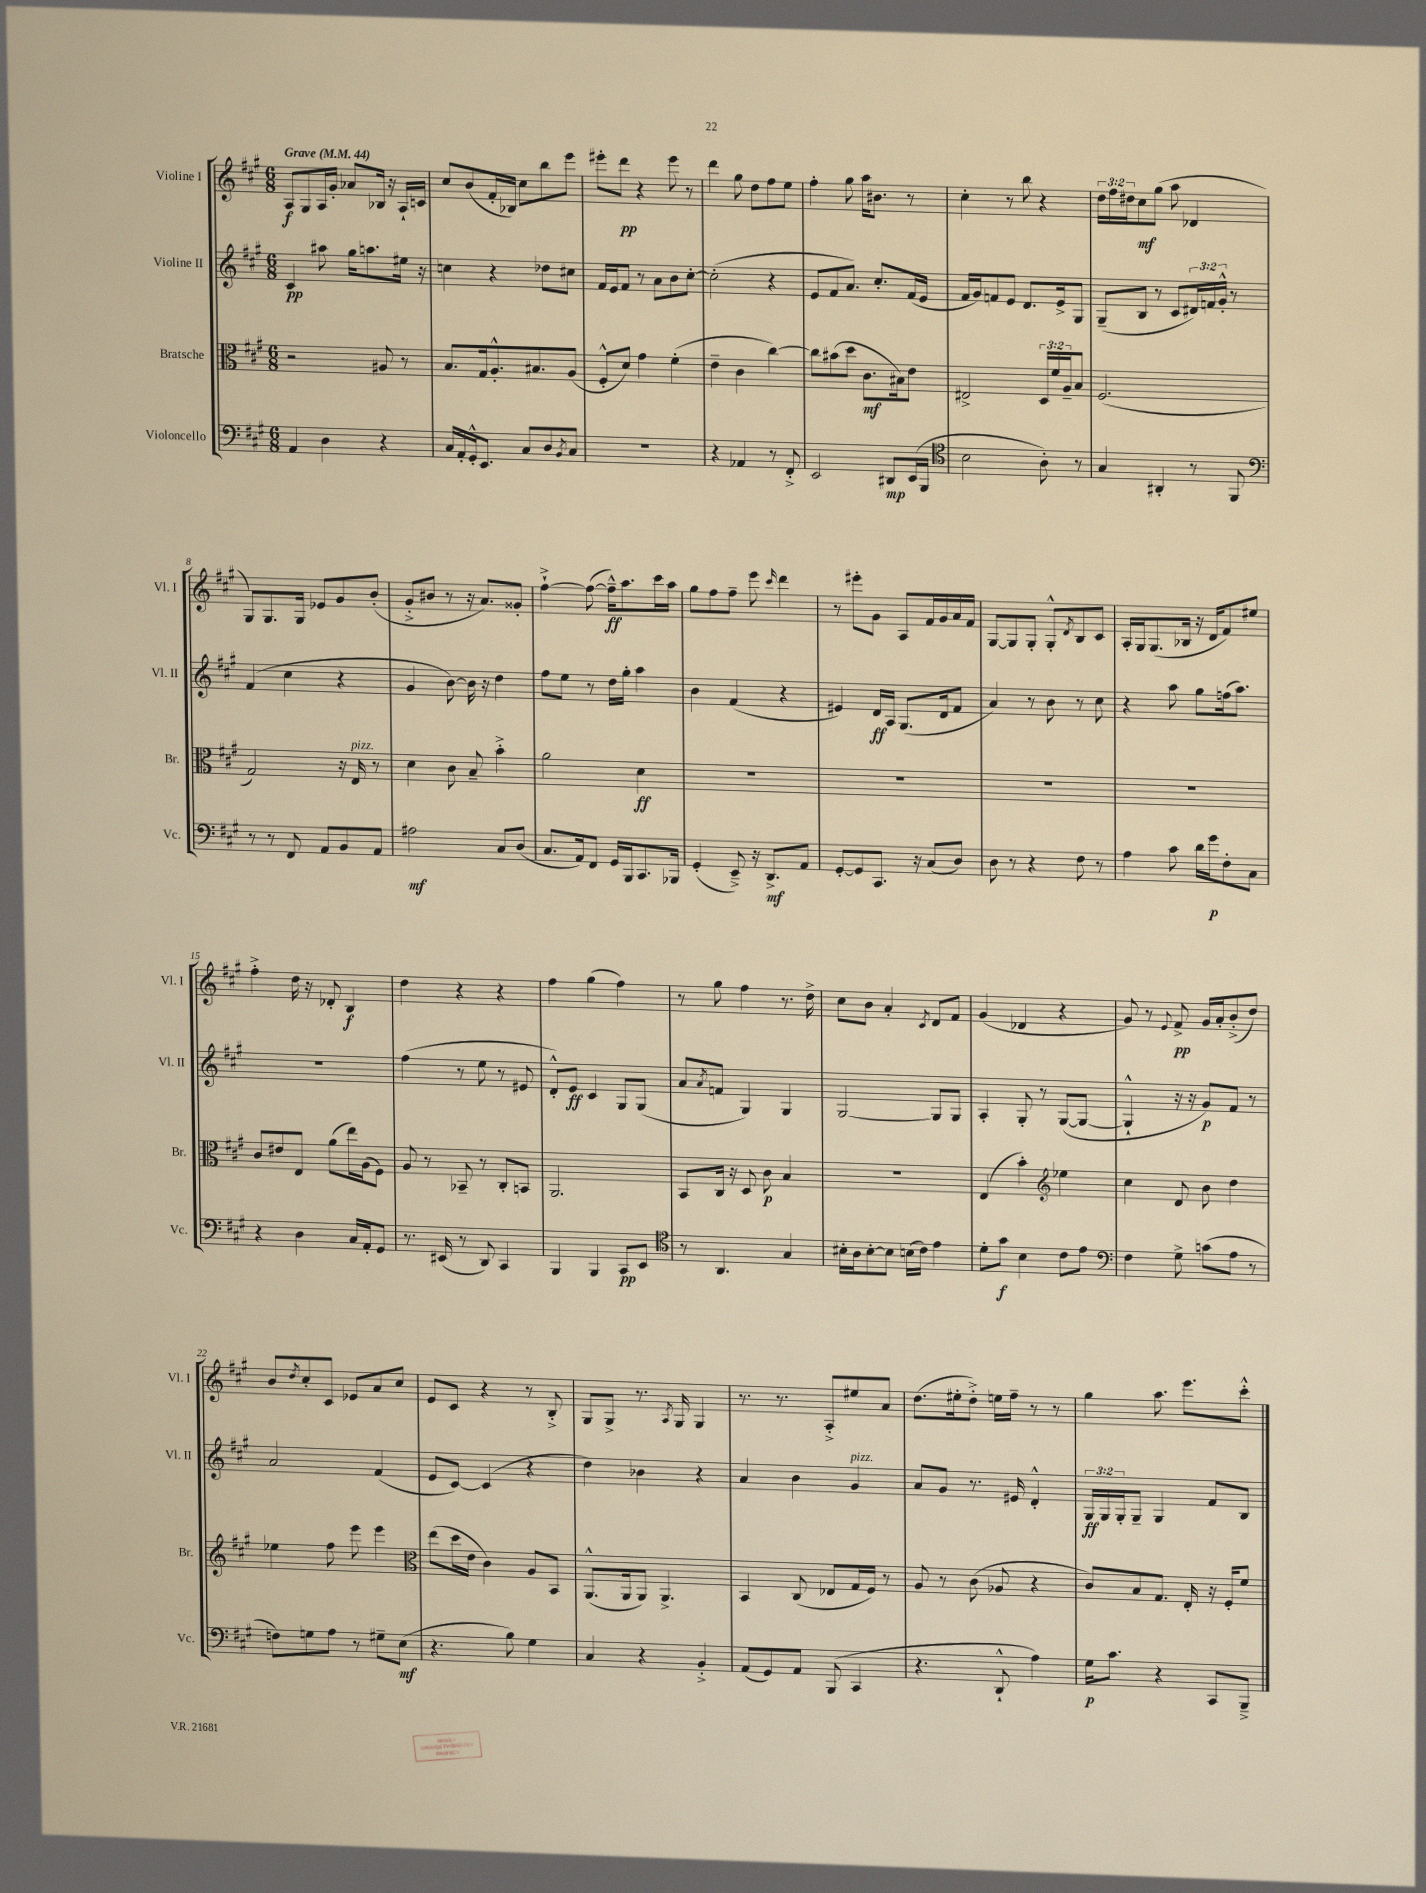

**kern	**kern	**kern	**kern
*staff4	*staff3	*staff2	*staff1
*clefF4	*clefC3	*clefG2	*clefG2
*k[f#c#g#]	*k[f#c#g#]	*k[f#c#g#]	*k[f#c#g#]
*M6/8	*M6/8	*M6/8	*M6/8
*MM44	*MM44	*MM44	*MM44
4AA	2r	4c#	8A
.	.	.	8G#
4D	.	8aa#	16A
.	.	.	16g#'
.	.	16gg#	8a-
.	.	8.aa	.
4r	8A#	.	16B-
.	.	.	16r
.	8r	16ee#	16A`
.	.	16r	16c
=	=	=	=
16C#	8.B	4cc	8cc#
16AA'	.	.	.
16GG#'^^	.	.	(8b
8.EE	16G#	.	.
.	8.A'^^	4r	16f#'
.	.	.	16B-)
8C#	.	.	8cc#
.	8.B#	.	.
8D	.	8dd-	8bb
8qBB	.	.	.
8C#	(8A	8cc#	8eee
=	=	=	=
2.r	8F#'^^	16f#	8eee#'
.	.	16e	.
.	8d)	8f#	8ddd
.	4g#	8r	4r
.	.	8a	.
.	(4f#'	8b	8eee#
.	.	[8cc#'	8r
=	=	=	=
4r	4e~	(2cc#']	4ddd
4AA-	4c#	.	8gg#
.	.	.	8dd
8r	[4cc#)	4r	8ff#
8FF#'^	.	.	8ee
=	=	=	=
2EE	8cc#]	8e	4ff#'
.	(8b#	8f#	.
.	8dd	8.a)	8gg#
.	8.c#	.	16aa
.	.	8.cc#'	8.b#
8DD#	.	.	.
.	16B#)	.	.
(16EE	8e	(16f#	8r
16BBB	.	16e	.
=	=	=	=
*clefC4	*	*	*
2B	2E#^	16f#	4cc#'
.	.	16g#)	.
.	.	8f	.
.	.	8e	8r
.	.	8.d	8bb
8A')	24D	.	4r
.	24f#	.	.
.	.	16e^	.
.	24A~	.	.
8r	8B	8G#	.
=	=	=	=
4G#	(2.F#	(8G#~	24dd
.	.	.	24ff#
.	.	.	24dd#
.	.	8B	8cc#
4AA#'	.	8r	(8gg#
.	.	8c#	8aa
8r	.	24d#)	4d-
.	.	24f	.
.	.	24g#'^^	.
8FF#	.	8r	.
=	=	=	=
*clefF4	*	*	*
8r	2G#)	(4f#	8G#)
8r	.	.	8.G#
8FF#	.	4cc#	.
.	.	.	16G#
8AA	.	.	8e-
8BB	16r	4r	8g#
.	16E	.	.
8AA	8r	.	(8b'
=	=	=	=
2A#	4d	4g#	8g#'^
.	.	.	8b#
.	8c#	[8b)	8r
.	8B~	16b]	16r
.	.	16r	8.a)
8C#	4b'^	4dd	.
(8D	.	.	8g##'
=	=	=	=
8.C#	2a	8ff#	[4ff#`^
.	.	8ee	.
16AA)	.	.	.
8FF#	.	8r	(8ff#_
16GG#	.	16dd	16ff#~^^])
16BBB	.	16gg#'	8.aa
8.CC#	4d	4aa	.
.	.	.	16ccc#
16BBB-	.	.	16aa
=	=	=	=
(4GG#'	2.r	4b	8gg#
.	.	.	8ff#
8EE~^)	.	(4f#	8ff#~
16r	.	.	8eee
8.DD^	.	.	.
.	.	.	16qqccc#
.	.	4r	4ddd
8AA	.	.	.
=	=	=	=
[8GG#'	2.r	4e#)	8r
8GG#]	.	.	8eee#'
8.CC#	.	16d	8g#
.	.	16A	.
.	.	(8.G#	8A
16r	.	.	.
(8C#	.	.	16f#
.	.	16d	16g#
8D)	.	8f#	16a
.	.	.	16f#
=	=	=	=
8D	2.r	4a)	[8G#
8r	.	.	8G#]
4r	.	8r	8G#'
.	.	8b	8G#'^^
.	.	.	8qd
8F#	.	8r	8B
8r	.	8cc#	8c#
=	=	=	=
4A	2.r	4r	16A'
.	.	.	16G#
.	.	.	(8.G#
8c#	.	8aa	.
.	.	.	16B-
16d	.	8gg#	16r
16g#	.	.	16d
8F#'	.	(16ff	8f#)
.	.	8.aa)	.
8C#	.	.	8ee#
=	=	=	=
4r	8c#	2.r	4ff#'^
.	8e#	.	.
4D	8E	.	16dd
.	.	.	16r
.	(8a	.	8d-'
16C#	16ee)	.	4B
16AA'	(16A	.	.
8GG#	8F#)	.	.
=	=	=	=
8.r	8A	(4ff#	4dd
.	8r	.	.
(16EE#	.	.	.
8r	8BB-~	8r	4r
8DD)	8r	8ee	.
4CC#	8C#'	8r	4r
.	8BB	8e#	.
=	=	=	=
4BBB	2.AA	8d'^^)	4ff#
.	.	8e	.
4BBB	.	4c#	(4gg#
8CC#	.	8G#	4ff#)
8EE	.	(8G#	.
=	=	=	=
*clefC4	*	*	*
8r	8BB	8a	8r
.	.	8qa	.
4.AA	16C#	8f	8gg#
.	16r	.	.
.	8D	4G#)	4ff#
.	8c#	.	.
4G#	4B	4G#	8.r
.	.	.	16dd^
=	=	=	=
16B#'	2.r	[2G#	8cc#
16A	.	.	.
[8B#'	.	.	8b
8B#]	.	.	4a'
(16B	.	.	.
16c#)	.	.	.
.	.	.	8qc#
4e	.	8G#]	8d
.	.	8G#	8f#
=	=	=	=
8d'	(4E	4A'	(4g#
8g#	.	.	.
4B	4b')	8G#'	4d-
.	.	8r	.
*	*clefG2	*	*
8c#	4ee-	([8G#	4r
8e	.	8G#_	.
=	=	=	=
*clefF4	*	*	*
4F#	4cc#	4G#`^^]	8g#)
.	.	.	8r
.	.	.	8qqe
8G#^	8d	16r	8f#^
.	.	16r	.
(8c	8b	8g#)	16g#
.	.	.	16a'
8A	4dd	8f#	(8b'^
8r	.	8r	8dd)
=	=	=	=
8F)	4ee-	2a	8b
.	.	.	8qdd
8G	.	.	8cc#'
8A	8ff#	.	8c#
8r	8eee	.	8e-
8G#~	4eee	(4f#	8a
(8E	.	.	8cc#
=	=	=	=
*	*clefC3	*	*
4.r	(8ee	8e	8e
.	16dd	[8c#)	8c#
.	16e	.	.
.	4c#)	(4c#]	4r
8B)	.	.	.
4G#	8A	4r	8r
.	8BB	.	8B'^
=	=	=	=
4C#	(8.AA^^	4dd)	8G#
.	.	.	8G#^
.	16AA	.	.
4r	8AA)	4b-	8.r
.	4.AA^	.	.
.	.	.	8qA
.	.	.	16G#
4BB'^	.	4r	4G#
=	=	=	=
(8AA	4BB	4a	8.r
8GG#)	.	.	.
.	.	.	8.r
8AA	(8C#	4b	.
(8BBB	8E-	.	8A'^
4CC#	16G#	4g#	8ee#
.	16F#)	.	.
.	8r	.	8a
=	=	=	=
4.r	8A	8a	(8.dd
.	8r	8g#	.
.	.	.	16ee#'
.	(8c#	8.r	8dd'^)
8DD`^^	8A-	.	16ee
.	.	16e#	16ff#~
4A)	4r	4d'^^	8r
.	.	.	8r
=	=	=	=
16G#	8c#)	24G#	4gg#
.	.	24G#	.
8.c#	.	.	.
.	.	24G#'	.
.	8B	8G#~	.
4r	8.G#	4G#	8.aa
.	16E'	.	8.eee
8CC#	16r	8f#	.
.	16F#'	.	.
8BBB~^	8f#	8B	8ccc#'^^
==	==	==	==
*-	*-	*-	*-
